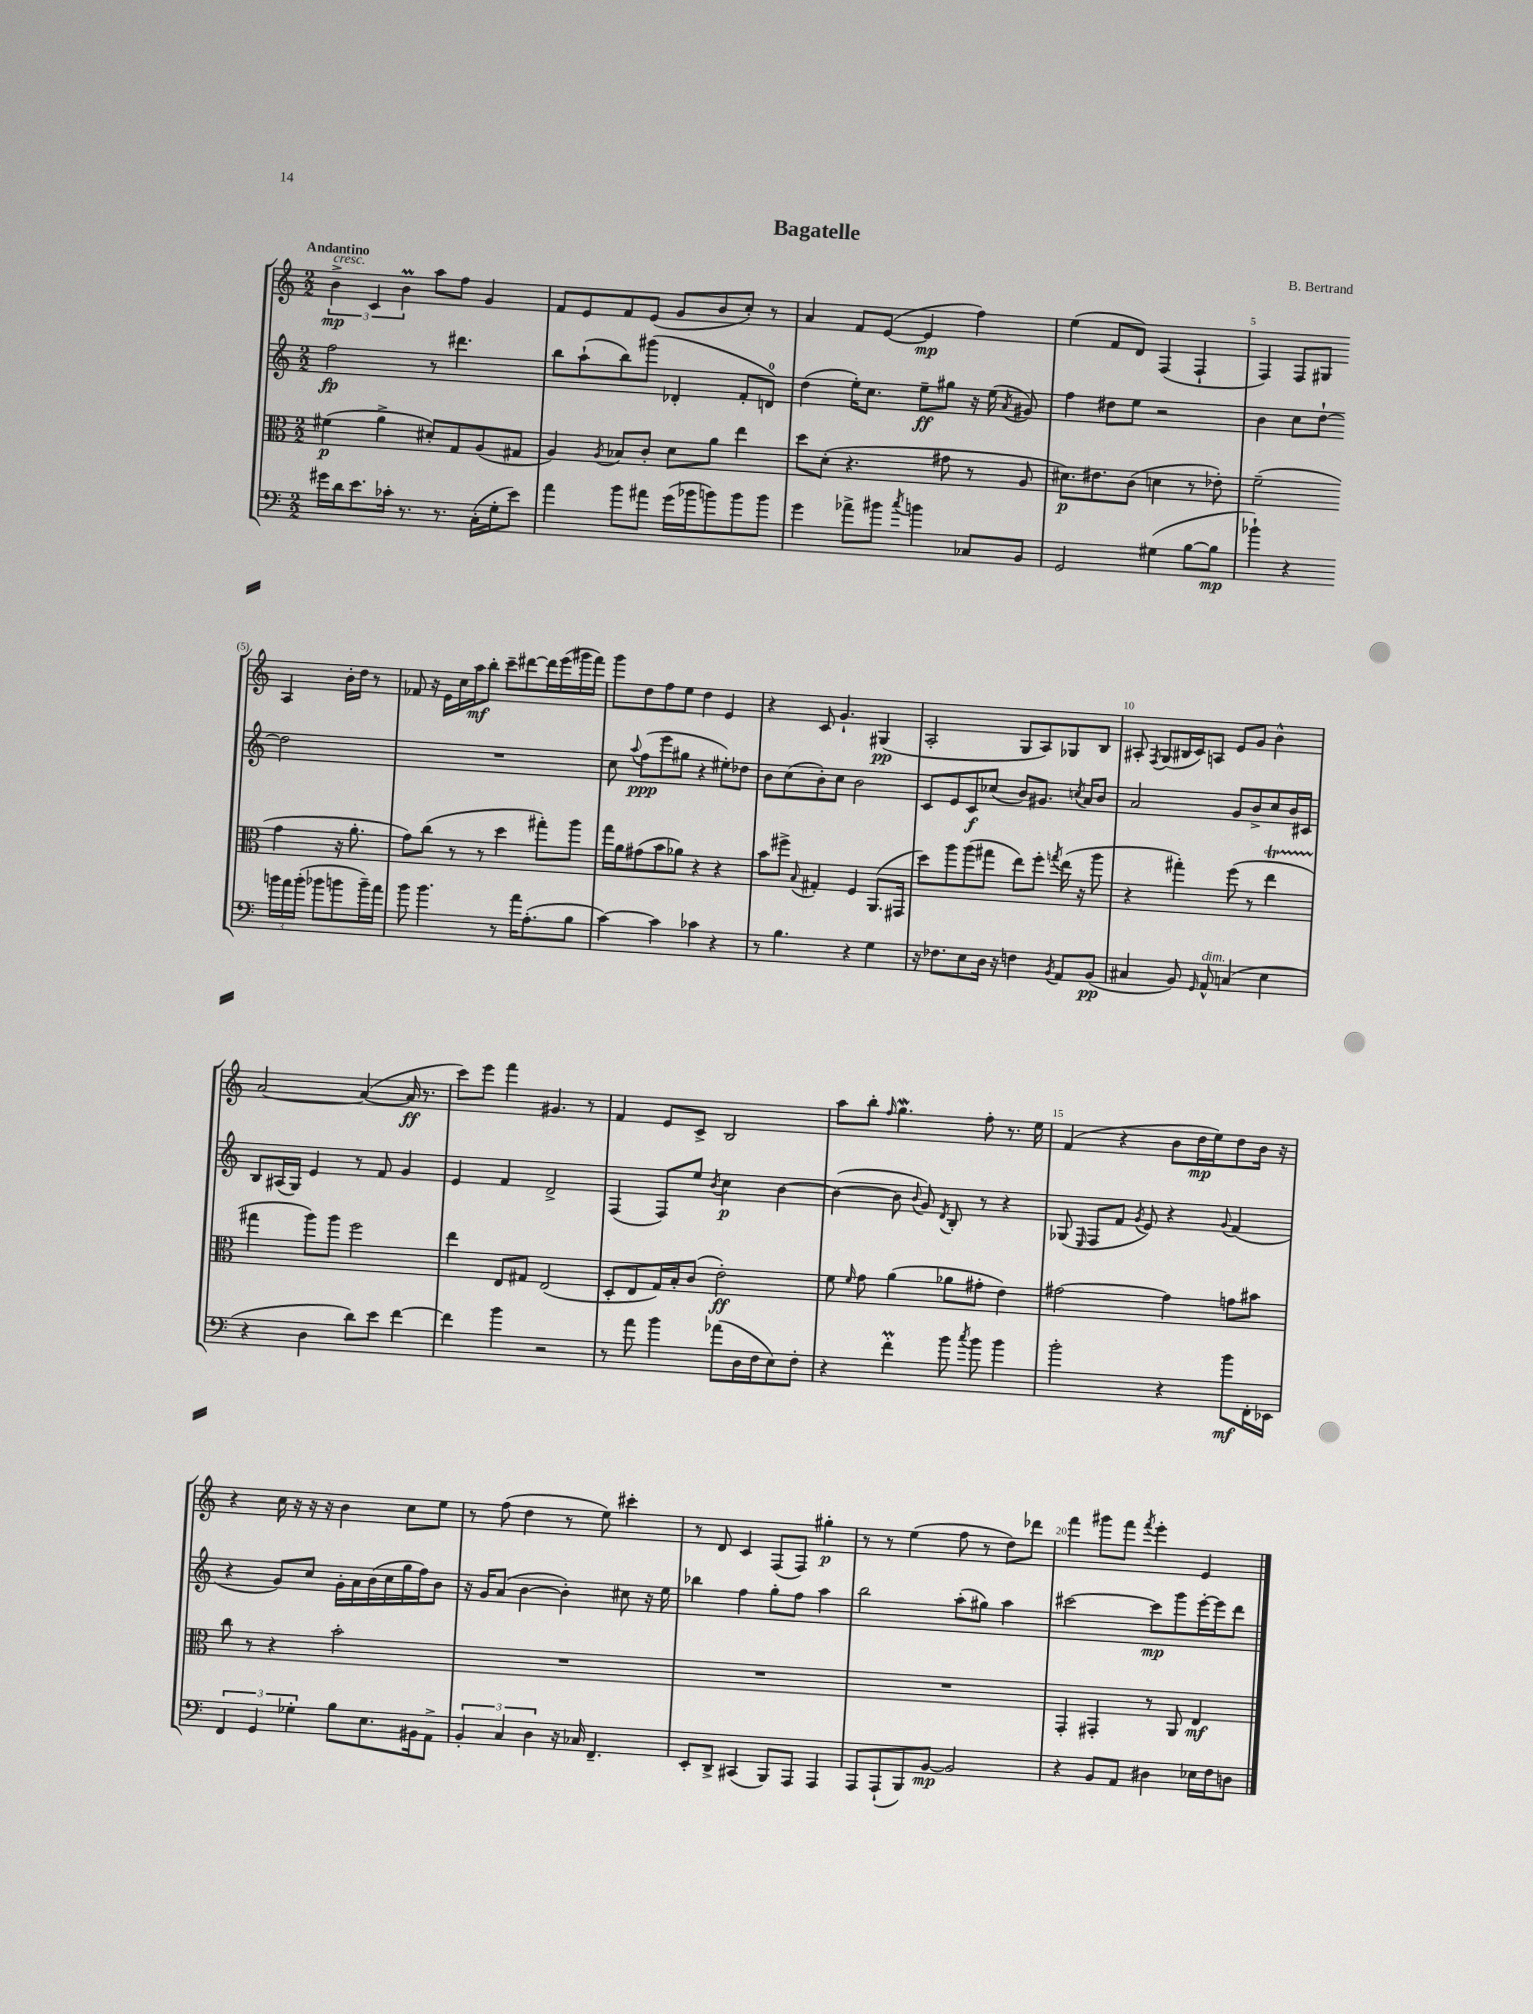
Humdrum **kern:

**kern	**dynam	**kern	**dynam	**kern	**dynam	**kern	**dynam
*part4	*part4	*part3	*part3	*part2	*part2	*part1	*part1
*staff4	*staff4	*staff3	*staff3	*staff2	*staff2	*staff1	*staff1
*clefF4	*	*clefC3	*	*clefG2	*	*clefG2	*
*k[]	*	*k[]	*	*k[]	*	*k[]	*
*M2/2	*	*M2/2	*	*M2/2	*	*M2/2	*
=1	=1	=1	=1	=1	=1	=1	=1
!	!	!	!	!	!	!LO:TX:a:B:t=Andantino	!
!	!	!	!	!	!	!LO:TX:a:i:t=cresc.	!
16g#X\LL	.	(4f#X\	p	2ff\	fp	6b^\	mp
16d\J	.	.	.	.	.	.	.
8.e\	.	.	.	.	.	.	.
.	.	.	.	.	.	6c/	.
.	.	4a^\	.	.	.	.	.
16c-X'\Jk	.	.	.	.	.	.	.
.	.	.	.	.	.	6bm\	.
8.r	.	.	.	.	.	.	.
.	.	8d#X'/L)	.	8r	.	8aa\L	.
8.r	.	.	.	.	.	.	.
.	.	8G/	.	4.ddd#X\	.	8ff\J	.
(16C'\LL	.	(8A/	.	.	.	4g/	.
16G'\J	.	.	.	.	.	.	.
8e\J)	.	8G#X/J	.	.	.	.	.
=2	=2	=2	=2	=2	=2	=2	=2
4a\	.	4A/)	.	8bb\L	.	8f/L	.
.	.	.	.	(8aa`\	.	8e/	.
.	.	8qA/	.	.	.	.	.
8b\L	.	8B-X/L	.	8bb\)	.	8f/	.
8a#X\J	.	8c'/J	.	(8ggg#X\J	.	(8e/J	.
(16g\LL	.	8d\L	.	4d-X'/	.	8g/L	.
16b-X\J	.	.	.	.	.	.	.
8bn\)	.	8a\J	.	.	.	8b/	.
8b\	.	4ee\	.	8f'/L	.	8cc'/J)	.
8b\J	.	.	.	8dn/J)	.	8r	.
=3	=3	=3	=3	=3	=3	=3	=3
4g\	.	8dd\L	.	(4dd\	.	4a/	.
.	.	(8d'\J	.	.	.	.	.
8a-X^\L	.	4.r	.	16ee'\KL)	.	8f/L	.
.	.	.	.	8.cc\J	.	.	.
8b#X\J	.	.	.	.	.	([8e/J	.
8qcc/	.	.	.	.	.	.	.
4bn\	.	.	.	8ee~\L	ff	4e/]	mp
.	.	8g#X\	.	8gg#X\J	.	.	.
8C-X/L	.	8r	.	16r	.	4ff\)	.
.	.	.	.	(16ee\	.	.	.
.	.	.	.	8qa/	.	.	.
8BB/J	.	8A/	.	8g#X/)	.	.	.
=4	=4	=4	=4	=4	=4	=4	=4
2GG/	.	8.d#X\L)	p	4ff\	.	(4ee\	.
.	.	8.e#X\	.	.	.	.	.
.	.	.	.	8dd#X\L	.	8f/L	.
.	.	(8c\J	.	8ee\J	.	8d/J)	.
(4G#X\	.	4dn\	.	2r	.	(4F/	.
[8B\L	.	8r	.	.	.	4F`/	.
8B\J]	mp	8e-X'\)	.	.	.	.	.
=5	=5	=5	=5	=5	=5	=5	=5
4b-X`\)	.	(2f~\	.	4b\	.	4F/)	.
4r	.	.	.	8cc\L	.	8F/L	.
.	.	.	.	[8dd`\J	.	8G#X/J	.
24bn\LL	.	4g\	.	2dd\]	.	4A/	.
24a\	.	.	.	.	.	.	.
(24b'\JJ	.	.	.	.	.	.	.
8b-X\L	.	.	.	.	.	.	.
8bn\	.	16r	.	.	.	16b'\LL	.
.	.	8.a'\	.	.	.	16dd\JJ	.
16b~\L)	.	.	.	.	.	8r	.
16a\JJ	.	.	.	.	.	.	.
!!LO:LB:g=z
=6	=6	=6	=6	=6	=6	=6	=6
8b\	.	8g\L)	.	1r	.	8f-X/	.
4.b\	.	(8cc\J	.	.	.	16r	.
.	.	.	.	.	.	16e\LL	.
.	.	8r	.	.	.	16cc\	.
.	.	.	.	.	.	16aa\J	mf
.	.	8r	.	.	.	8bb'\J	.
8r	.	4dd\	.	.	.	8ccc~\L	.
16a\KL	.	.	.	.	.	[8ddd#X\	.
(8.A'\	.	.	.	.	.	.	.
.	.	8gg#X'\L)	.	.	.	16ddd#\L]	.
.	.	.	.	.	.	(16eee\	.
8B\J	.	8aa\J	.	.	.	16ggg#X\	.
.	.	.	.	.	.	16fff\JJ)	.
=7	=7	=7	=7	=7	=7	=7	=7
[4c\)	.	16gg\LL	.	8cc\	.	8ggg\L	.
.	.	16a\J	.	.	.	.	.
.	.	.	.	8qqaa/	.	.	.
.	.	(8g#X\	.	(8ff\L	ppp	8dd\	.
4c\]	.	8b\	.	8eee\	.	8ff\	.
.	.	8a-X\J)	.	8gg#X\J	.	8ee\J	.
4c-X\	.	4r	.	4r	.	4dd\	.
4r	.	4r	.	8ee#X'\L)	.	4e/	.
.	.	.	.	8dd-X\J	.	.	.
=8	=8	=8	=8	=8	=8	=8	=8
8r	.	8b\L	.	8b\L	.	4r	.
4.B\	.	8ff#X^\J	.	(8cc\	.	.	.
.	.	8qqB/	.	.	.	.	.
.	.	4G#X'/	.	8b'\)	.	8c/	.
.	.	.	.	8cc\J	.	4.g`/	.
4r	.	4F/	.	2b\	.	.	.
4G\	.	(8.AA/L	.	.	.	(4G#X/	pp
.	.	16GG#X/Jk	.	.	.	.	.
=9	=9	=9	=9	=9	=9	=9	=9
16r	.	8dd\L)	.	8c/L	.	2A'/	.
8.F-X\L	.	.	.	.	.	.	.
.	.	8aa\	.	8e/	.	.	.
8E\	.	(8aa\	.	8c/	f	.	.
16D\Jk	.	8gg#X\J	.	(8cc-X/J	.	.	.
16r	.	.	.	.	.	.	.
4Fn\	.	8ee\L)	.	8b/L)	.	8G/L	.
.	.	8ff'\J	.	8.g#X/J	.	8A/)	.
8qBB/	.	8qggn/	.	.	.	.	.
8AA/L	.	(16ee\	.	.	.	8G-X/	.
.	.	.	.	8qccn/	.	.	.
.	.	16r	.	16a/KL	.	.	.
(8BB/J	pp	8aa\	.	8b/J	.	8B/J	.
=10	=10	=10	=10	=10	=10	=10	=10
4C#X/	.	4r	.	2a/	.	8A#X'/	.
.	.	.	.	.	.	8qF/	.
.	.	.	.	.	.	(8G/L	.
8BB/)	.	4gg#X'\)	.	.	.	16B#X/L	.
.	.	.	.	.	.	16c/J)	.
16qqGG/	.	.	.	.	.	.	.
!LO:TX:a:i:t=dim.	!	!	!	!	!	!	!
8AA^^/	.	.	.	.	.	8An/J	.
(4Cn/	.	(8ff\	.	8g/L	.	8e/L	.
.	.	8r	.	8b^/	.	8g/J	.
4E\	.	4eet\	.	8cc/	.	4b^^\	.
.	.	.	.	16b/L	.	.	.
.	.	.	.	16c#X/JJ	.	.	.
!!LO:LB:g=z
=11	=11	=11	=11	=11	=11	=11	=11
4r	.	4gg#X\	.	8B/L	.	[2a/	.
.	.	.	.	(16A#X/L	.	.	.
.	.	.	.	16G/JJ)	.	.	.
4D\	.	8aa\L)	.	4e/	.	.	.
.	.	8aa\J	.	.	.	.	.
8d\L)	.	2ff\	.	8r	.	(4a/_	.
8e\J	.	.	.	8f/	.	.	.
[4f\	.	.	.	4g/	.	16a/]	ff
.	.	.	.	.	.	8.r	.
=12	=12	=12	=12	=12	=12	=12	=12
4f\]	.	4ee\	.	4e/	.	8ccc\L)	.
.	.	.	.	.	.	8eee\J	.
4b\	.	8E/L	.	4f/	.	4fff\	.
.	.	8G#X/J	.	.	.	.	.
2r	.	(2E/	.	2d^/	.	4.g#X/	.
.	.	.	.	.	.	8r	.
=13	=13	=13	=13	=13	=13	=13	=13
8r	.	8D'/L	.	(4F/	.	4f/	.
8a\	.	8E/	.	.	.	.	.
4b\	.	16G/L)	.	8F/L)	.	8e/L	.
.	.	16B'/J	.	.	.	.	.
.	.	(8c/J	.	8ee/J	.	8c^/J	.
.	.	.	.	8qb/	.	.	.
(8a-X\L	.	2e'\)	ff	4cc\	p	2B/	.
16D\L	.	.	.	.	.	.	.
16F\J	.	.	.	.	.	.	.
8E\)	.	.	.	[4b\	.	.	.
8F'\J	.	.	.	.	.	.	.
=14	=14	=14	=14	=14	=14	=14	=14
4r	.	8f\	.	(4b\_	.	8aa\L	.
.	.	16qqf/	.	.	.	.	.
.	.	8g\	.	.	.	8bb'\J	.
.	.	.	.	.	.	16qqff/	.
4fM'\	.	(4a\	.	8b\]	.	4.ggW\	.
.	.	.	.	8qqb/	.	.	.
.	.	.	.	8g/)	.	.	.
.	.	.	.	8qd/	.	.	.
8b\	.	8a-X\L	.	8B'/	.	.	.
8qcc/	.	.	.	.	.	.	.
8b\	.	8g#X'\J	.	8r	.	8ff'\	.
4b\	.	4e\)	.	4r	.	8.r	.
.	.	.	.	.	.	16ee\	.
=15	=15	=15	=15	=15	=15	=15	=15
2b'\	.	[2g#X\	.	(8G-X/	.	(4f/	.
.	.	.	.	16qqE/	.	.	.
.	.	.	.	8F/L	.	.	.
.	.	.	.	8f/J	.	4r	.
.	.	.	.	8qg/	.	.	.
.	.	.	.	8e/)	.	.	.
4r	.	4g#\]	.	4r	.	8b\L	.
.	.	.	.	.	.	16dd\L	mp
.	.	.	.	.	.	16ee\J)	.
.	.	.	.	8qqg/	.	.	.
8b\L	mf	8gn\L	.	(4f/	.	8dd\	.
16FF'\L	.	8b#X\J	.	.	.	16b\Jk	.
16EE-X\JJ	.	.	.	.	.	16r	.
!!LO:LB:g=z
=16	=16	=16	=16	=16	=16	=16	=16
6FF/	.	8cc\	.	4r	.	4r	.
.	.	8r	.	.	.	.	.
6GG/	.	.	.	.	.	.	.
.	.	4r	.	8g/L)	.	16cc\	.
.	.	.	.	.	.	16r	.
6G-X'\	.	.	.	.	.	.	.
.	.	.	.	8cc/J	.	16r	.
.	.	.	.	.	.	16r	.
8B\L	.	2b'\	.	16g'\LL	.	4b\	.
.	.	.	.	16a\	.	.	.
8.E\	.	.	.	(16b\	.	.	.
.	.	.	.	16cc\	.	.	.
.	.	.	.	16gg\	.	8cc\L	.
16BB#X\k	.	.	.	16ff\J)	.	.	.
8AA^\J	.	.	.	8b\J	.	8ee\J	.
=17	=17	=17	=17	=17	=17	=17	=17
6BB'/	.	1r	.	16r	.	8r	.
.	.	.	.	16g/KL	.	.	.
.	.	.	.	(8a/J	.	(8ff\	.
6C/	.	.	.	.	.	.	.
.	.	.	.	[4b\	.	4dd\	.
6D\	.	.	.	.	.	.	.
16r	.	.	.	4b'\])	.	8r	.
16C-X/	.	.	.	.	.	.	.
4.FF~/	.	.	.	.	.	8ee\)	.
.	.	.	.	8cc#X\	.	4ccc#X'\	.
.	.	.	.	16r	.	.	.
.	.	.	.	16ee\	.	.	.
=18	=18	=18	=18	=18	=18	=18	=18
8EE'/L	.	1r	.	4bb-X\	.	8r	.
8DD^/J	.	.	.	.	.	8d/	.
(4CC#X/	.	.	.	4ff\	.	4c/	.
8BBB/L)	.	.	.	8gg'\L	.	(8F/L	.
8AAA/J	.	.	.	8ff\J	.	8F/J)	.
4AAA/	.	.	.	4aa\	.	4gg#X'\	p
=19	=19	=19	=19	=19	=19	=19	=19
8AAA/L	.	1r	.	2bb\	.	8r	.
(8AAA`/	.	.	.	.	.	8r	.
8BBB/)	.	.	.	.	.	(4ee\	.
[8BB/J	mp	.	.	.	.	.	.
2BB/]	.	.	.	(8aa'\L	.	8ff\	.
.	.	.	.	8gg#X\J)	.	8r	.
.	.	.	.	4aa\	.	8dd\L)	.
.	.	.	.	.	.	8ddd-X\J	.
=20	=20	=20	=20	=20	=20	=20	=20
4r	.	4GG'/	.	[2ccc#X\	.	4fff\	.
8BB/L	.	4GG#X'/	.	.	.	8ggg#X\L	.
8AA/J	.	.	.	.	.	8fff\J	.
.	.	.	.	.	.	8qfff/	.
4D#X\	.	8r	.	8ccc#\L]	mp	4eee'\	.
.	.	8AA/	.	8ggg\	.	.	.
16E-X\LL	.	4E/	mf	[16eee'\L	.	4e/	.
16F\J	.	.	.	16eee\J]	.	.	.
8Dn\J	.	.	.	8ddd\J	.	.	.
==	==	==	==	==	==	==	==
*-	*-	*-	*-	*-	*-	*-	*-
